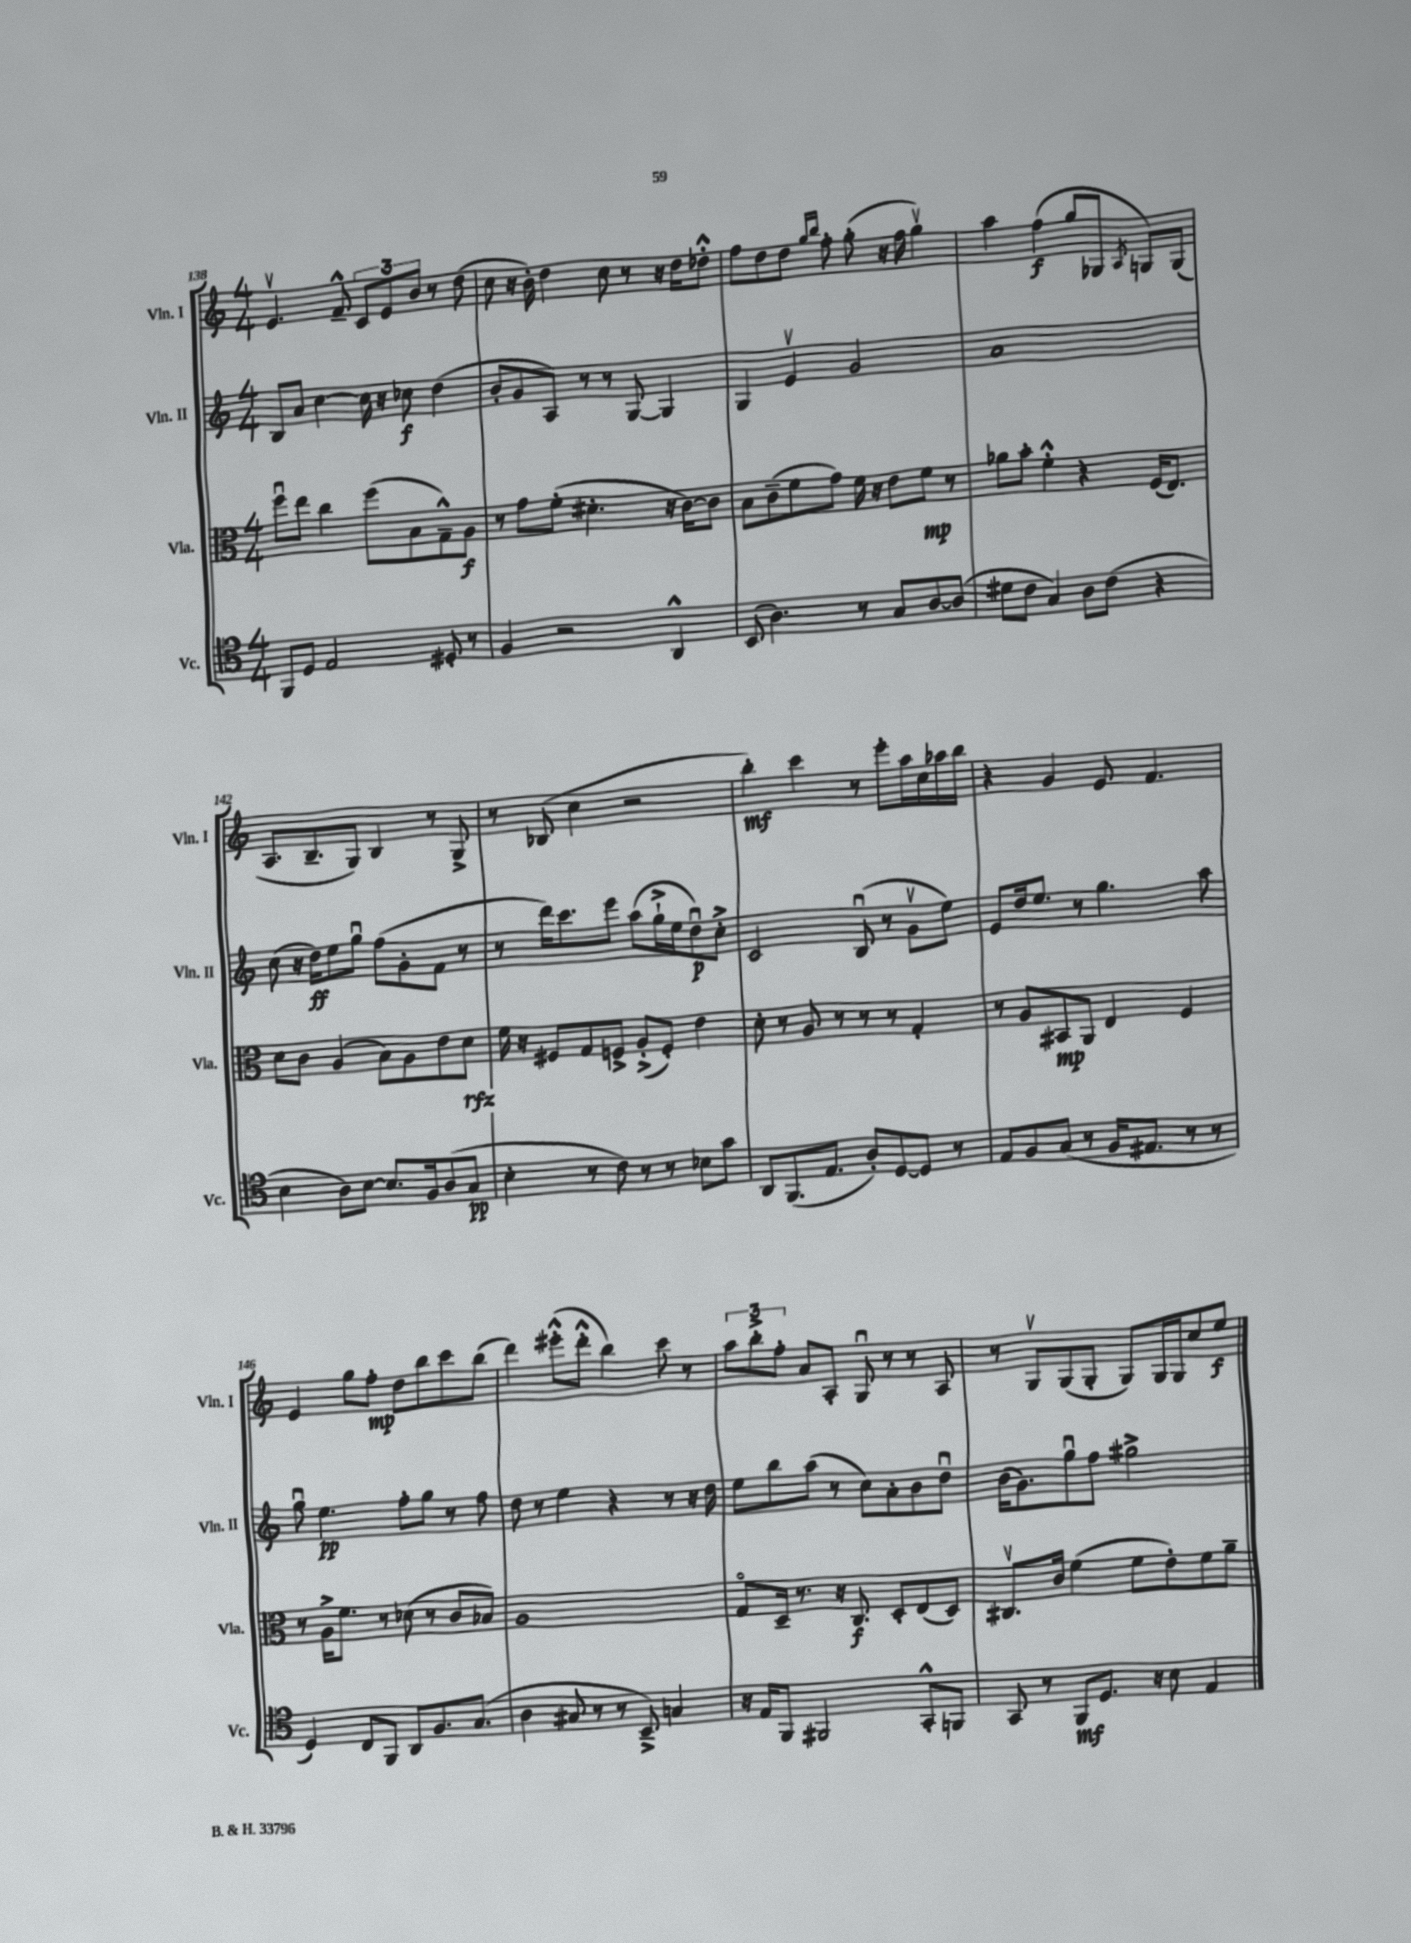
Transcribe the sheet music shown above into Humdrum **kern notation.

**kern	**kern	**kern	**kern
*staff4	*staff3	*staff2	*staff1
*clefC4	*clefC3	*clefG2	*clefG2
*k[]	*k[]	*k[]	*k[]
*M4/4	*M4/4	*M4/4	*M4/4
8FF	8ffu	8B	4.ev
8D	8ee	8a	.
2E	4cc	[4cc	.
.	.	.	8f~^^
.	(8ff	16cc]	12c
.	.	16r	.
.	.	.	12e
.	8B	8cc-	.
.	.	.	12b
8D#'	8G~^^)	(4dd	8r
8r	8A	.	(8dd
=	=	=	=
4F	8r	8b'	8cc
.	8g	8g	16r
.	.	.	16b')
2r	(8f'	8A)	4dd
.	4.d#'	8r	.
.	.	8r	8cc
.	.	[8G	8r
4AA^^	16r	4G]	16r
.	[16c)	.	16dd
.	8c]	.	8dd-'^^
=	=	=	=
(8BB	8B	4G	8ff
4.A)	(8c~	.	8dd
.	8f	4ev	8dd
.	.	.	16qqgg
.	.	.	16qqbb
.	8g)	.	8ff'
8r	16f	2g	(8gg'
.	16r	.	.
8G	8e	.	16r
.	.	.	16ff
[8A	8f	.	4ggv)
(8A]	8r	.	.
=	=	=	=
8d#	8a-	1a	4aa
8c	8b'	.	.
4G)	4f'^^	.	(4ff
8A	4r	.	8gg
(8c	.	.	8G-
.	.	.	8qA
4r	(16F	.	8G)
.	8.E)	.	.
.	.	.	(8G
=	=	=	=
4B	8d	(8cc	8.A
.	8c	16r	.
.	.	16dd)	8.B~
8A)	(4A	8ee	.
[8B	.	8ggu	8G)
8.B]	8B)	(8ff	4B
.	8A	8g'	.
16F	.	.	.
(8A	8e	8f	8r
8G	8d	8r	8G^
=	=	=	=
4B'	16f	8r	8r
.	16r	.	.
.	8F#	16ddd)	(8B-
.	.	8.ccc	.
8r	8G	.	4cc
8c)	8F^	8eee	.
8r	(8A'^	(8aa	2r
8r	8F')	16gg`^	.
.	.	16ee	.
8B-	4e	8ddu)	.
8g	.	8cc'^	.
=	=	=	=
8AA	8d'	2c	4bb')
(8.FF	8r	.	.
.	8A	.	4ccc
8.E	.	.	.
.	8r	.	.
8A')	8r	(8Bu	8r
[8D	8r	8r	8eee'
8D]	4G'	8gv	16aa
.	.	.	16cc
8r	.	8ee)	16aa-
.	.	.	16bb
=	=	=	=
8E	8r	8e	4r
8F	8A	16dd	.
.	.	8.ee	.
(8G	8BB#	.	4g
8r	8AA	8r	.
16F	4E	4.gg	8e
8.E#	.	.	.
.	.	.	4.f
8r	4F	.	.
8r	.	8aa	.
=	=	=	=
4D)	8r	8ggu	4e
.	16A^	4.ee	.
.	8.f	.	.
8C	.	.	8gg
8FF	8r	.	8ff'
8AA	(8d-	8ff'	8dd
8.F	8r	8gg	8bb
.	8c	8r	8ccc
(8.G	.	.	.
.	8B-)	8ff	(8bb
=	=	=	=
4A	1A	8dd	4ddd)
.	.	8r	.
8G#	.	4ee	(8eee#'^^
8r	.	.	8ddd'^^
8r	.	4r	4bb)
8BB~^)	.	.	.
4G	.	8r	8ccc
.	.	16r	8r
.	.	16dd	.
=	=	=	=
16r	8Go	8ee	12aa
16E	.	.	.
.	.	.	12bb'^
8FF	16D~	8bb	.
.	.	.	12ff'
.	8.r	.	.
2FF#	.	(8aa	8a
.	16r	8r	8A'
.	8.C	.	.
.	.	8cc)	8Gu
.	8D'	8a'	8r
8GG'^^	(8E	8b	8r
8FF	8D)	8ddu	8A
=	=	=	=
8GG	8.C#v	(16b	8r
.	.	8.g)	.
8r	.	.	8Gv
.	16c	.	.
8FF	(4f	8ggu	(8G
8.D	.	8ff	8G'
.	8f	2gg#^	8G)
16r	.	.	.
8B	8e')	.	16G
.	.	.	16G
4E	8f	.	8cc
.	8a~	.	8ee
==	==	==	==
*-	*-	*-	*-
